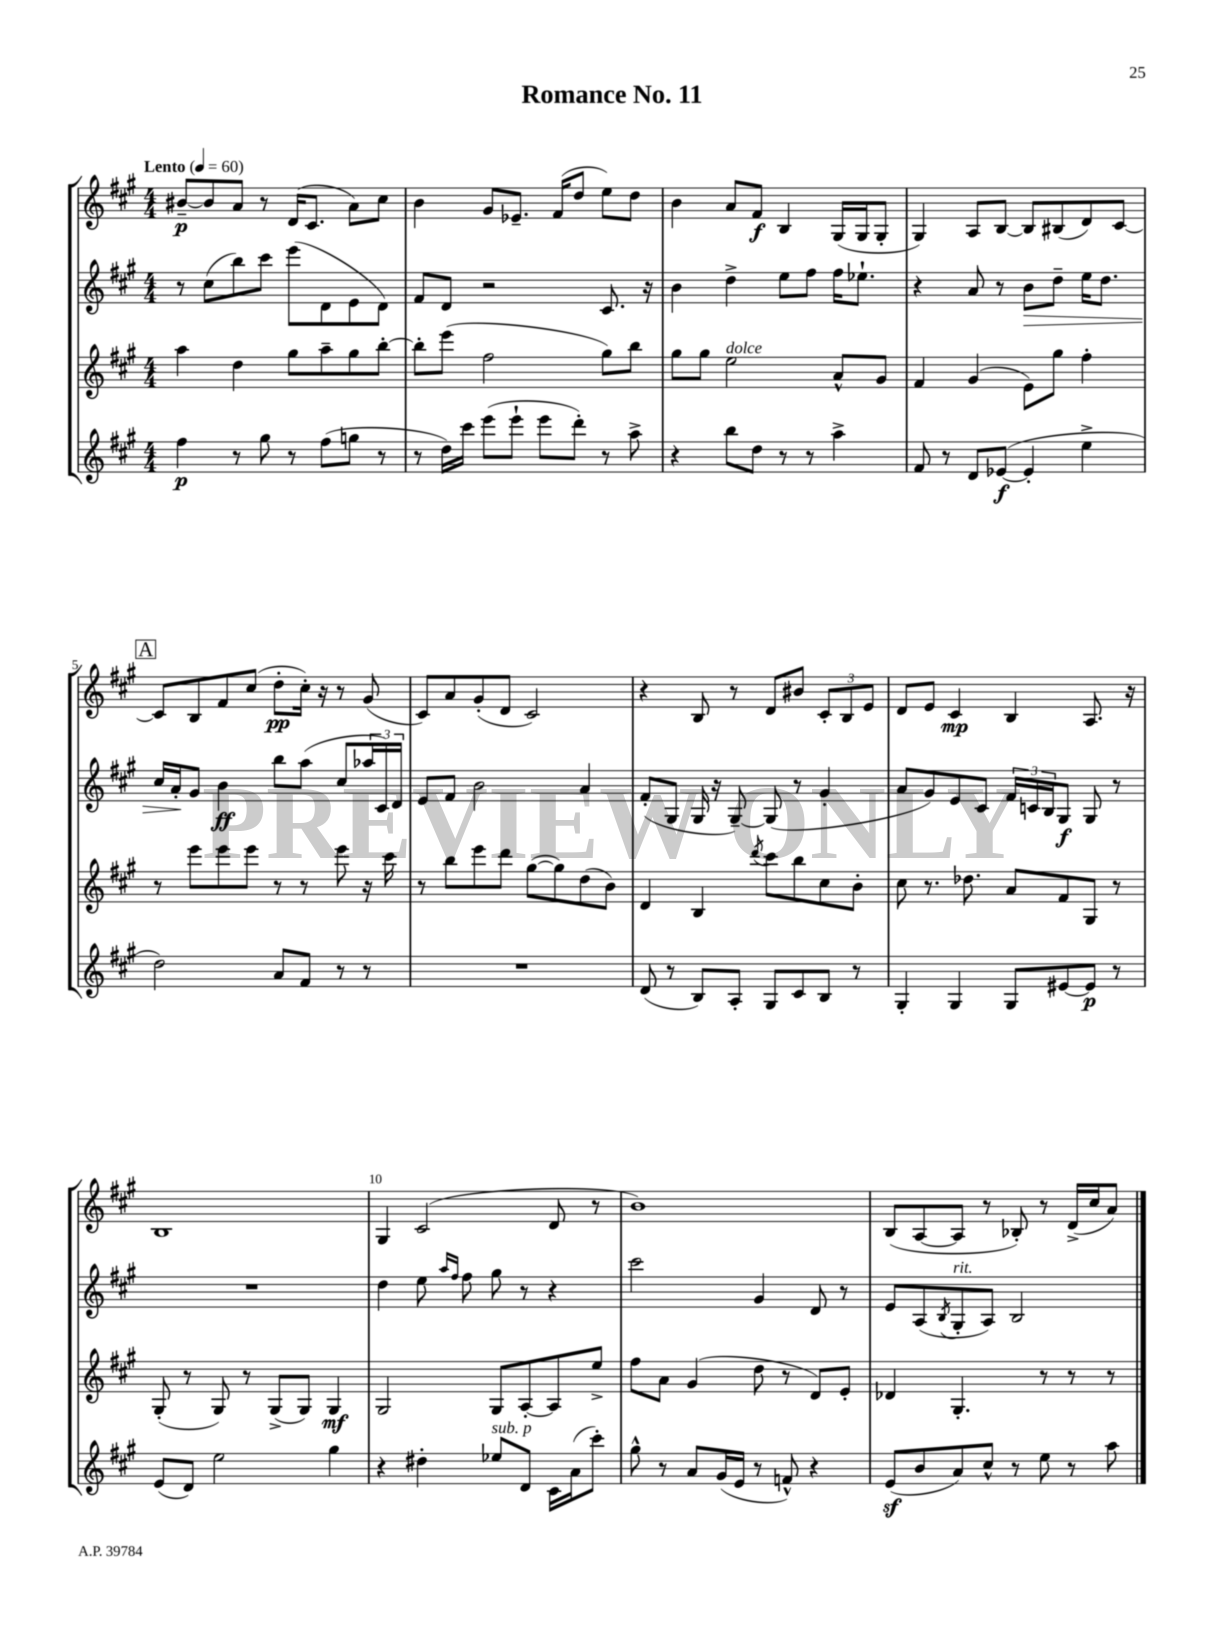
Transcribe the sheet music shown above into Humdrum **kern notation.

**kern	**kern	**kern	**kern
*staff4	*staff3	*staff2	*staff1
*clefG2	*clefG2	*clefG2	*clefG2
*k[f#c#g#]	*k[f#c#g#]	*k[f#c#g#]	*k[f#c#g#]
*M4/4	*M4/4	*M4/4	*M4/4
*MM60	*MM60	*MM60	*MM60
4ff#	4aa	8r	[8b#~
.	.	(8cc#	8b#]
8r	4dd	8bb)	8a
8gg#	.	8ccc#	8r
8r	8gg#	(8eee	(16d
.	.	.	8.c#
(8ff#	8aa~	8d	.
8gg	8gg#	8e	8a)
8r	[8bb'	8d)	8cc#
=	=	=	=
8r	8bb']	8f#	4b
16dd)	(8eee	8d	.
16ccc#	.	.	.
(8eee	2ff#	2r	8g#
8eee`	.	.	8.e-~
8eee	.	.	.
.	.	.	(16f#
8ddd')	.	.	8dd
8r	8gg#)	8.c#	8ee)
8aa^	8bb	.	8dd
.	.	16r	.
=	=	=	=
4r	8gg#	4b	4b
.	8gg#	.	.
8bb	2ee	4dd^	8a
8dd	.	.	8f#
8r	.	8ee	4B
8r	.	8ff#	.
4aa^	8a^^	16ff#	(16G#
.	.	8.ee-`	16G#
.	8g#	.	8G#'
=	=	=	=
8f#	4f#	4r	4G#)
8r	.	.	.
8d	(4g#	8a	8A
([8e-	.	8r	[8B
4e-']	8e)	8b	8B]
.	8gg#	8dd~	(8B#
4ee^	4ff#'	16ee	8d)
.	.	8.dd	.
.	.	.	[8c#
=	=	=	=
2dd)	8r	16cc#	8c#]
.	.	16a'	.
.	8eee	8g#	8B
.	8eee	4b	8f#
.	8eee	.	(8cc#
8a	8r	8bb	8dd'
8f#	8r	(8aa	16cc#')
.	.	.	16r
8r	8eee	8cc#	8r
8r	16r	24aa-	(8g#
.	.	24c#)	.
.	16ccc#	.	.
.	.	24d	.
=	=	=	=
1r	8r	8e	8c#)
.	8bb	8f#	8a
.	8eee	2b	(8g#'
.	8ddd	.	8d
.	([8gg#	.	2c#)
.	8gg#])	.	.
.	(8dd	4a	.
.	8b)	.	.
=	=	=	=
(8d	4d	(8f#'	4r
8r	.	8G#	.
8B)	4B	16G#	8B
.	.	16r	.
8A'	.	[8G#~)	8r
.	8qddd	.	.
8G#	8ccc#	(8G#]	8d
8c#	8bb	8r	8b#
8B	8cc#	4g#'	12c#'
.	.	.	12B
8r	8b'	.	.
.	.	.	12e
=	=	=	=
4G#'	8cc#	8a	8d
.	8.r	8g#)	8e
4G#	.	8e	4c#
.	8.dd-	.	.
.	.	8c#	.
8G#	8a	24f#	4B
.	.	24c	.
.	.	24B	.
[8e#	8f#	8G#	.
8e#]	8G#	8G#	8.A
8r	8r	8r	.
.	.	.	16r
=	=	=	=
(8e	(8G#'	1r	1B
8d)	8r	.	.
2ee	8G#)	.	.
.	8r	.	.
.	(8G#^	.	.
.	8G#)	.	.
4gg#	4G#	.	.
=	=	=	=
4r	2G#	4dd	4G#
4dd#'	.	8ee	(2c#
.	.	16qqaa	.
.	.	16qqff#	.
.	.	8ff#	.
8ee-	8G#	8gg#	.
8d	[8A'	8r	.
16c#	8A]	4r	8d
(16a	.	.	.
8ccc#')	8ee^	.	8r
=	=	=	=
8gg#^^	8ff#	2ccc#	1b)
8r	8a	.	.
8a	(4g#	.	.
(16g#	.	.	.
16e	.	.	.
8r	8dd	4g#	.
8f^^)	8r	.	.
4r	8d)	8d	.
.	8e'	8r	.
=	=	=	=
(8e	4d-	8e	(8B
8b	.	(8A	[8A
.	.	8qB	.
8a)	4.G#'	8G#'	8A]
8cc#^^	.	8A)	8r
8r	.	2B	8B-')
8ee	8r	.	8r
8r	8r	.	(16d^
.	.	.	16cc#
8aa	8r	.	8a)
==	==	==	==
*-	*-	*-	*-
